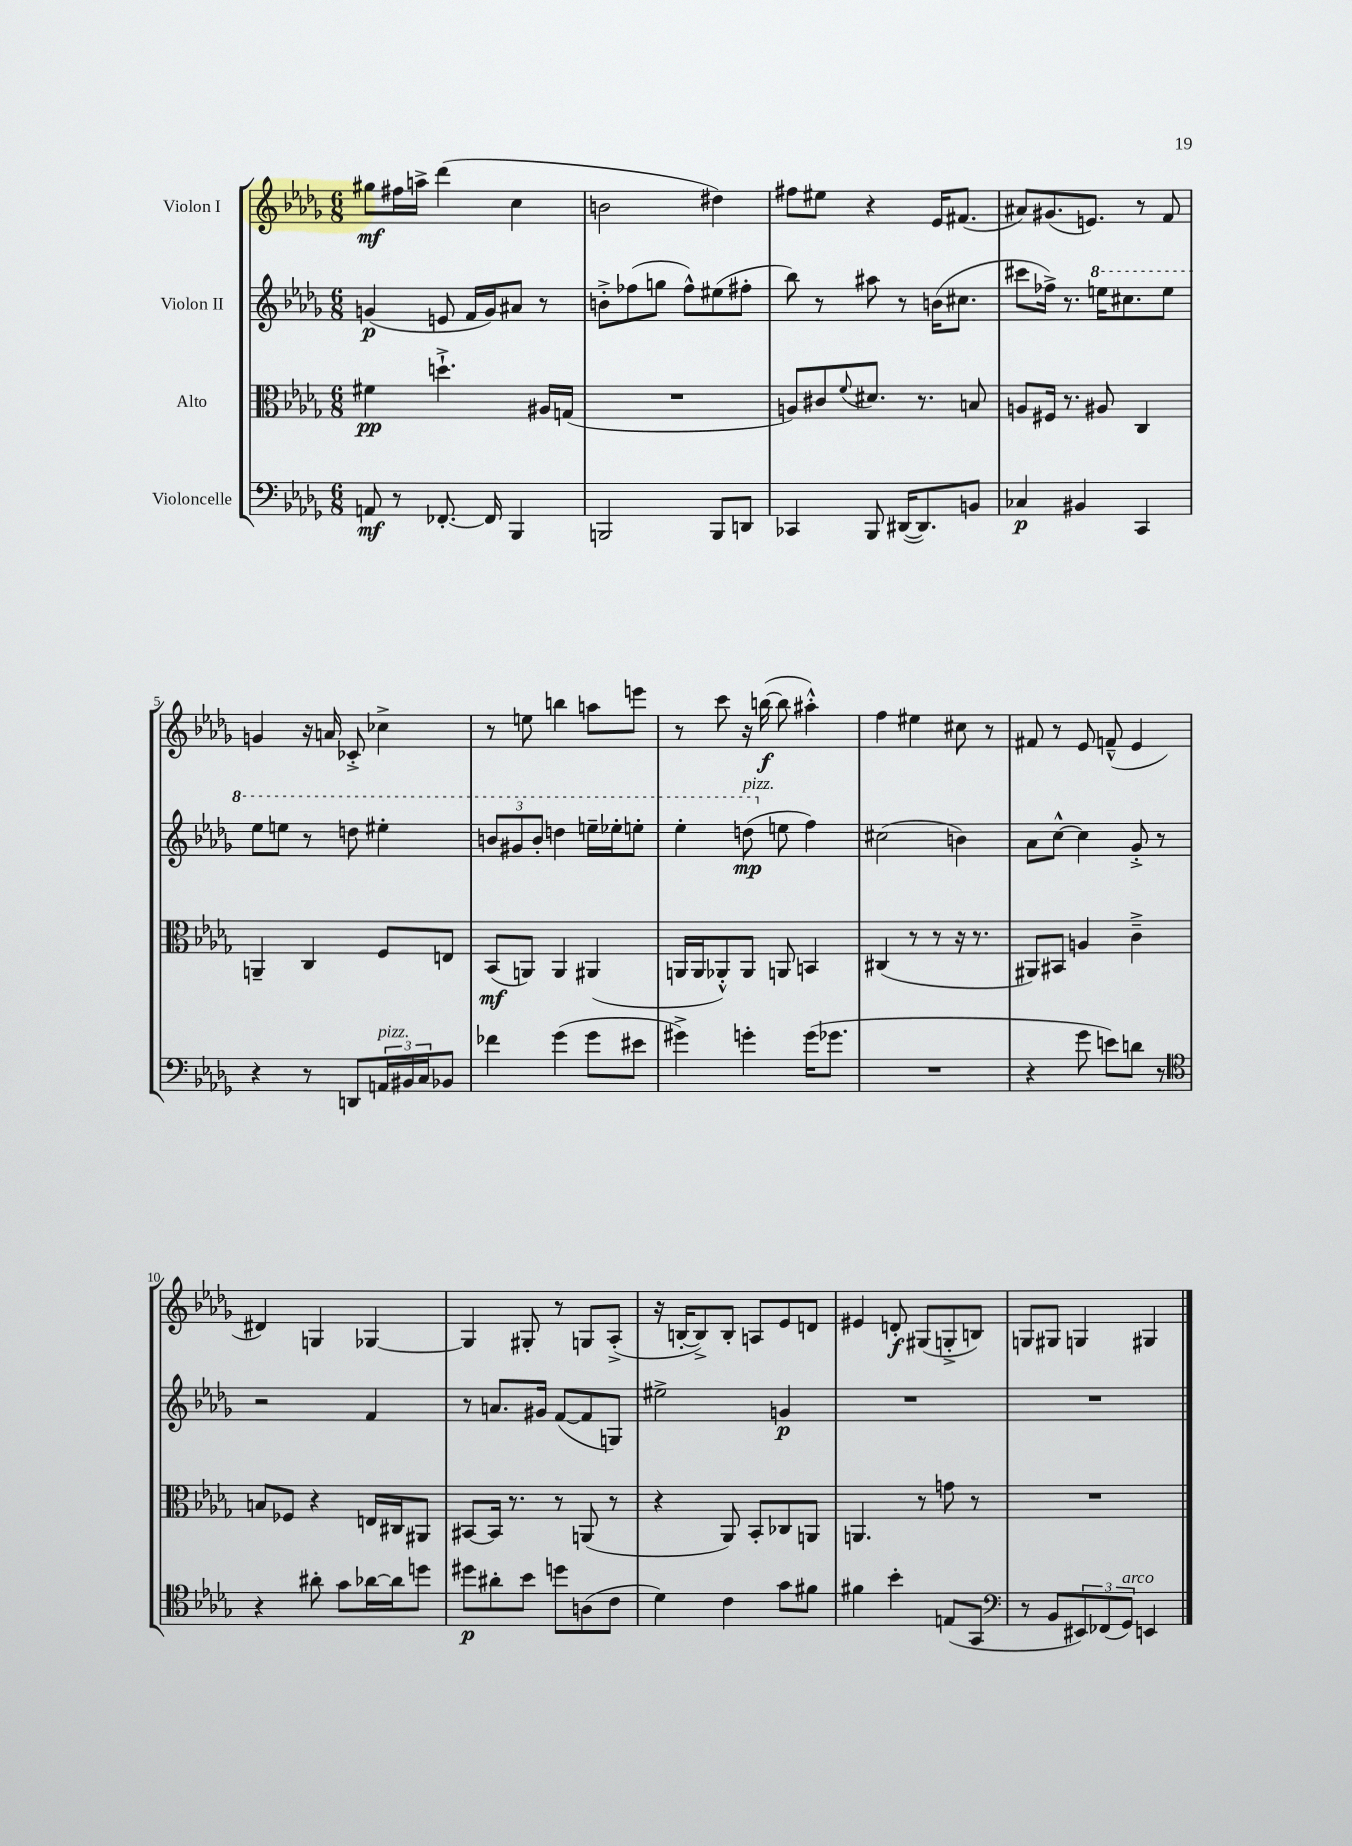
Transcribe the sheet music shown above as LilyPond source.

<<
\new StaffGroup <<
\new Staff = "s0" \with { instrumentName = "Violon I" } {
    \clef treble \key des \major \numericTimeSignature \time 6/8
    gis''8\mf fis''16 a''16-> des'''4( c''4 |
    b'2 dis''4) |
    fis''8 eis''8 r4 ees'16 fis'8.( |
    ais'8) gis'8.( e'8.) r8 f'8 |
    g'4 r16 a'16 ces'8-.-> ces''4-> |
    r8 e''8 b''4 a''8 e'''8 |
    r8 c'''8 r16 b''16~\f( b''8 ais''4-.-^) |
    f''4 eis''4 cis''8 r8 |
    fis'8 r8 ees'8 f'8---^( ees'4 |
    dis'4) g4 ges4~ |
    ges4 gis8-. r8 g8 aes8-.->( |
    r16 b16~-. b8->) b8-. a8 ees'8 d'8 |
    eis'4 d'8-.\f gis8( g8-.-> b8) |
    g8 gis8 g4 gis4 \bar "|." |
}
\new Staff = "s1" \with { instrumentName = "Violon II" } {
    \clef treble \key des \major \numericTimeSignature \time 6/8
    g'4\p( e'8 f'16 g'16) ais'8 r8 |
    b'8-.-> fes''8( g''8 fes''8-^) eis''8( fis''8-. |
    bes''8) r8 ais''8 r8 b'16( cis''8. |
    cis'''8 fes''16->) r8. \ottava #1 e'''16 cis'''!8. e'''8 |
    ees'''8 e'''8 r8 d'''8 eis'''4-. |
    \tuplet 3/2 { b''8 gis''8 b''8-. } d'''4 e'''16-- ees'''16-. e'''8-. |
    ees'''4-. d'''8\mp^\markup { \italic "pizz." }( \ottava #0 e''8 f''4) |
    cis''2( b'4) |
    aes'8 c''8~-^ c''4 ges'8-.-> r8 |
    r2 f'4 |
    r8 a'8. gis'16 f'8~( f'8 g8) |
    eis''2-> g'4\p |
    R2. |
    R2. \bar "|." |
}
\new Staff = "s2" \with { instrumentName = "Alto" } {
    \clef alto \key des \major \numericTimeSignature \time 6/8
    fis'4\pp d''4.-!-> ais16 g16( |
    R2. |
    a8) cis'8 \appoggiatura { f'8 } dis'8. r8. b8 |
    a8 fis16 r8. ais8 c4 |
    a,4-- c4 f8 e8 |
    bes,8\mf( a,8) a,4 ais,4( |
    a,16 a,16 aes,8-.-^) aes,8 a,8 b,4 |
    cis4( r8 r8 r16 r8. |
    ais,8) bis,8 a4 c'4---> |
    b8 fes8 r4 e16 cis16 ais,8 |
    bis,8~ bis,16 r8. r8 a,8( r8 |
    r4 aes,8) bes,8-. ces8 a,8 |
    a,4. r8 g'8 r8 |
    R2. \bar "|." |
}
\new Staff = "s3" \with { instrumentName = "Violoncelle" } {
    \clef bass \key des \major \numericTimeSignature \time 6/8
    a,8\mf r8 fes,8.~-. fes,16 bes,,4 |
    b,,2 b,,8 d,8 |
    ces,4 bes,,8 dis,16~( dis,8.) b,8 |
    ces4\p bis,4 c,4 |
    r4 r8 d,8 \tuplet 3/2 { a,16^\markup { \italic "pizz." } bis,16 c16 } bes,8 |
    fes'4 ges'4( ges'8 eis'8 |
    gis'4->) g'4-. g'16( ges'8. |
    R2. |
    r4 ges'8 e'8) d'8 r8 |
    \clef tenor r4 ais'8-. ges'8 aes'16~ aes'16 d''8 |
    dis''8\p ais'8-. bes'8 d''8 a8( c'8 |
    des'4) c'4 ges'8 fis'8 |
    fis'4 bes'4-. e8( ges,8 |
    \clef bass r8 bes,8 \tuplet 3/2 { eis,8) fes,8( ges,8^\markup { \italic "arco" }) } e,4 \bar "|." |
}
>>
>>
